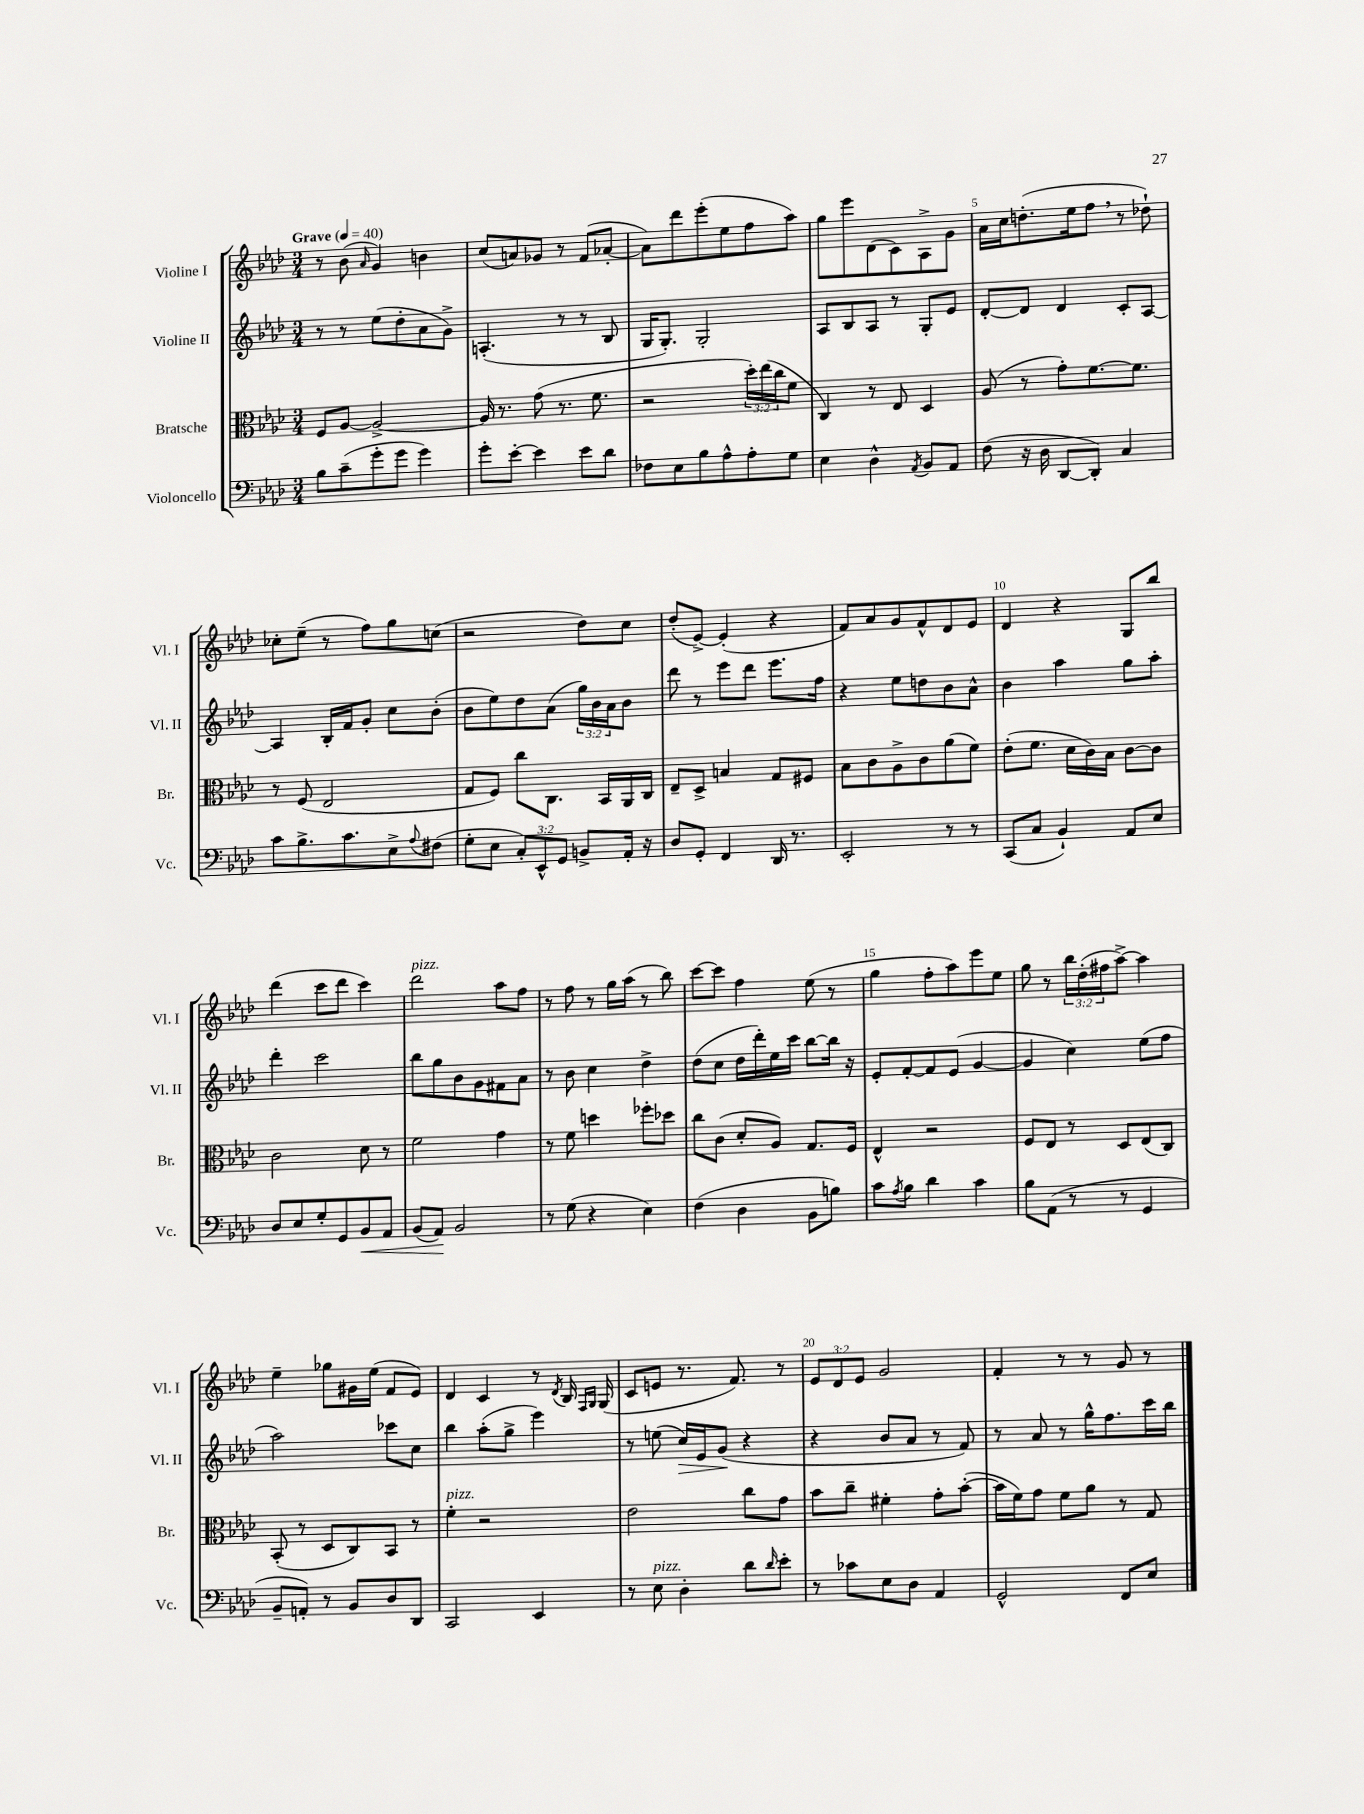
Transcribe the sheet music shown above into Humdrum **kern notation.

**kern	**dynam	**kern	**kern	**dynam	**kern
*part4	*part4	*part3	*part2	*part2	*part1
*staff4	*staff4	*staff3	*staff2	*staff2	*staff1
*I"Violoncello	*	*I"Bratsche	*I"Violine II	*	*I"Violine I
*I'Vc.	*	*I'Br.	*I'Vl. II	*	*I'Vl. I
*clefF4	*	*clefC3	*clefG2	*	*clefG2
*k[b-e-a-d-]	*	*k[b-e-a-d-]	*k[b-e-a-d-]	*	*k[b-e-a-d-]
*M3/4	*	*M3/4	*M3/4	*	*M3/4
*MM40	*	*MM40	*MM40	*	*MM40
=1	=1	=1	=1	=1	=1
!	!	!	!	!	!LO:TX:a:B:t=Grave
8B-\L	.	8F/L	8r	.	8r
(8c~\	.	[8A-/J	8r	.	(8b-\
.	.	.	.	.	16qqa-/
8g'\	.	2A-^/_	(8ee-\L	.	4g/)
8g\J	.	.	8dd-'\	.	.
4g\)	.	.	8a-\	.	4bn\
.	.	.	8g^\J)	.	.
=2	=2	=2	=2	=2	=2
8g'\L	.	16A-/]	(4.An'/	.	(8cc/L
.	.	8.r	.	.	.
[8e-'\J	.	.	.	.	8an/)
4e-\]	.	(8g\	.	.	8g-X/J
.	.	8.r	8r	.	8r
8e-\L	.	.	8r	.	(8f/L
.	.	8.f\	.	.	.
8d-\J	.	.	8B-/	.	[8a-X'/J
=3	=3	=3	=3	=3	=3
8F-X\L	.	2r	16G/KL	.	8a-\L])
.	.	.	8.G'/J)	.	.
8E-\	.	.	.	.	8ddd-\
8B-\	.	.	2G'/	.	(8eee-'\
8A-^^\	.	.	.	.	8ee-\
8A-'\	.	24dd-'\LL)	.	.	8ff\
.	.	(24ee-\	.	.	.
.	.	24cc\J	.	.	.
8G\J	.	8f\J	.	.	8aa-\J)
=4	=4	=4	=4	=4	=4
4E-\	.	4C/)	8A-/L	.	8gg\L
.	.	.	8B-/	.	8eee-\
4D-^^\	.	8r	8A-/J	.	(8d-\
.	.	8E-/	8r	.	8c\)
8qAA-/	.	.	.	.	.
8BB-/L	.	4D-/	8G'/L	.	8A-^\
8AA-/J	.	.	8e-/J	.	8g\J
=5	=5	=5	=5	=5	=5
(8F\	.	(8A-/	[8d-'/L	.	16a-\LL
.	.	.	.	.	16cc\J
16r	.	8r	8d-/J]	.	(8.ddn'\
16D-\	.	.	.	.	.
[8DD-/L	.	8g'\L)	4d-/	.	.
.	.	.	.	.	16ee-\k
8DD-'/J])	.	[8.f\	.	.	8ff,\J
4C/	.	.	8c'/L	.	8r
.	.	8.f\J]	.	.	.
.	.	.	[8A-/J	.	8dd-X`\)
!!LO:LB:g=z
=6	=6	=6	=6	=6	=6
8c\L	.	8r	4A-/]	.	8cc-X'\L
8.B-^\	.	(8F/	.	.	(8ee-~\J
.	.	2E-/	16B-'/LL	.	8r
8.c\	.	.	16f/J	.	.
.	.	.	8g'/J	.	8ff\L)
8E-^\	.	.	8cc\L	.	8gg\
8qqA-/	.	.	.	.	.
(8F#X\J	.	.	(8b-'\J	.	(8ccn\J
=7	=7	=7	=7	=7	=7
8G'\L	.	8G/L	8b-\L	.	2r
8E-\J	.	8F/J)	8ee-\)	.	.
12C'/L)	.	8cc\L	8dd-\	.	.
12EE-^^/	.	.	.	.	.
.	.	8.C\J	(8a-\J	.	.
12GG/J	.	.	.	.	.
8BBn^/L	.	.	24gg\LL)	.	8dd-\L)
.	.	.	24b-\	.	.
.	.	16BB-/LL	.	.	.
.	.	.	24a-\J	.	.
16AA-'/Jk	.	16AA-/	8b-\J	.	8cc\J
16r	.	16C/JJ	.	.	.
=8	=8	=8	=8	=8	=8
8D-/L	.	8E-~/L	8ddd-\	.	(8dd-'/L
8GG'/J	.	8D-^/J	8r	.	[8e-^/J)
4FF/	.	4Bn/	8eee-\L	.	(4e-'/]
.	.	.	8ddd-\J	.	.
16DD-/	.	8G/L	8.eee-\L	.	4r
8.r	.	.	.	.	.
.	.	8F#X/J	.	.	.
.	.	.	16ff\Jk	.	.
=9	=9	=9	=9	=9	=9
2EE-'/	.	8B-\L	4r	.	8f/L)
.	.	8c\	.	.	8a-/
.	.	8A-^\	8ee-\L	.	8g/
.	.	8c\	8ddn\	.	8f^^/
8r	.	(8a-\	8b-\	.	8d-/
8r	.	8f\J)	8a-^^\J	.	8e-/J
=10	=10	=10	=10	=10	=10
(8CC/L	.	(8e-'\L	4b-\	.	4d-/
8C/J	.	8.f\J	.	.	.
4BB-`/)	.	.	4aa-\	.	4r
.	.	16d-\LL	.	.	.
.	.	16c\)	.	.	.
.	.	16B-\JJ	.	.	.
8AA-/L	.	[8c\L	8gg\L	.	8G/L
8E-/J	.	8c\J]	8aa-'\J	.	8bb-/J
!!LO:LB:g=z
=11	=11	=11	=11	=11	=11
8D-/L	.	2c\	4ddd-'\	.	(4ddd-\
8E-/	.	.	.	.	.
8G'/	.	.	2ccc\	.	8ccc\L
8GG/	.	.	.	.	8ddd-\J
!	!LO:HP:b	!	!	!	!
8BB-/	<	8d-\	.	.	4ccc\)
8AA-/J	.	8r	.	.	.
=12	=12	=12	=12	=12	=12
!	!	!	!	!	!LO:TX:a:i:t=pizz.
(8BB-/L	.	2f\	8bb-\L	.	2ddd-\
8AA-/J)	.	.	8gg\	.	.
2BB-/	[	.	8b-\	.	.
.	.	.	8g\	.	.
.	.	4g\	8f#X\	.	8aa-\L
.	.	.	8a-\J	.	8ff\J
=13	=13	=13	=13	=13	=13
8r	.	8r	8r	.	8r
(8G\	.	8f\	8b-\	.	8ff\
4r	.	4ddn\	4cc\	.	8r
.	.	.	.	.	16gg\LL
.	.	.	.	.	(16aa-\JJ
4E-\)	.	8ff-X'\L	4dd-^\	.	8r
.	.	8dd-X\J	.	.	8bb-\)
=14	=14	=14	=14	=14	=14
(4F\	.	8cc\L	(8dd-\L	.	[8ccc\L
.	.	(8c\J	8cc\J	.	8ccc\J]
4D-\	.	8d-'/L	16dd-\LL	.	4ff\
.	.	.	16ddd-'\)	.	.
.	.	8A-/J)	16ee-\	.	.
.	.	.	16ccc\JJ	.	.
8BB-\L	.	8.G/L	[8bb-\L	.	(8ee-\
8Bn\J)	.	.	16bb-\Jk]	.	8r
.	.	16F/Jk	16r	.	.
=15	=15	=15	=15	=15	=15
8c\L	.	4E-^^/	8e-'/L	.	4gg\
8qA-/	.	.	.	.	.
8B-\J	.	.	[8f'/	.	.
4d-\	.	2r	8f/]	.	8ff'\L
.	.	.	(8e-/J	.	8aa-\)
4c\	.	.	[4g/	.	8eee-\
.	.	.	.	.	8ee-\J
=16	=16	=16	=16	=16	=16
8B-\L	.	8F/L	4g/]	.	8gg\
(8AA-\J	.	8E-/J	.	.	8r
8r	.	8r	4cc\)	.	24bb-\LL
.	.	.	.	.	(24dd-'\
.	.	.	.	.	24ff#X\J
8r	.	8D-/L	.	.	[8aa-^\J)
4GG/	.	(8E-/	(8ee-\L	.	4aa-\]
.	.	8C/J)	8ff\J	.	.
!!LO:LB:g=z
=17	=17	=17	=17	=17	=17
8BB-~/L	.	(8BB-'/	2aa-\)	.	4ee-~\
8AAn'/J)	.	8r	.	.	.
8r	.	8D-/L	.	.	8gg-X\L
8BB-/L	.	8C/)	.	.	16g#X\L
.	.	.	.	.	(16ee-\JJ
8D-/	.	8BB-/J	8ccc-X\L	.	8f/L
8DD-/J	.	8r	8cc\J	.	8e-/J)
=18	=18	=18	=18	=18	=18
!	!	!LO:TX:a:i:t=pizz.	!	!	!
2CC/	.	4f'\	4bb-\	.	4d-/
.	.	2r	(8aa-'\L	.	4c/
.	.	.	8gg^\J	.	.
4EE-/	.	.	4eee-\)	.	8r
.	.	.	.	.	8qd-/
.	.	.	.	.	16B-/
.	.	.	.	.	16qqF/LL
.	.	.	.	.	16qqG/JJ
.	.	.	.	.	(16G/
=19	=19	=19	=19	=19	=19
8r	.	2e-\	8r	.	8c/L
!LO:TX:a:i:t=pizz.	!	!	!	!	!
8E-\	.	.	(8een\	.	8en/J
!	!	!	!	!LO:HP:b	!
4D-'\	.	.	16cc/LL)	>	8.r
.	.	.	16e-/J	.	.
.	.	.	(8g/J	.	.
.	.	.	.	.	8.f/)
8d-\L	.	8cc\L	4r	]	.
16qqd-/	.	.	.	.	.
8e-'\J	.	8g\J	.	.	8r
=20	=20	=20	=20	=20	=20
8r	.	8b-\L	4r	.	12e-/L
.	.	.	.	.	12d-/
8c-X\L	.	8cc~\J	.	.	.
.	.	.	.	.	12e-/J
8E-\	.	4f#X'\	8b-/L	.	2g/
8D-\J	.	.	8a-/J	.	.
4AA-/	.	8g'\L	8r	.	.
.	.	([8b-'\J	8f/)	.	.
=21	=21	=21	=21	=21	=21
2GG^^/	.	16b-\LL]	8r	.	4f'/
.	.	16f\J)	.	.	.
.	.	8g\J	8a-/	.	.
.	.	8f\L	8r	.	8r
.	.	8a-\J	16gg^^\KL	.	8r
.	.	.	8.ff\	.	.
8FF/L	.	8r	.	.	8g/
8E-/J	.	8G/	16ccc\L	.	8r
.	.	.	16bb-\JJ	.	.
==	==	==	==	==	==
*-	*-	*-	*-	*-	*-
